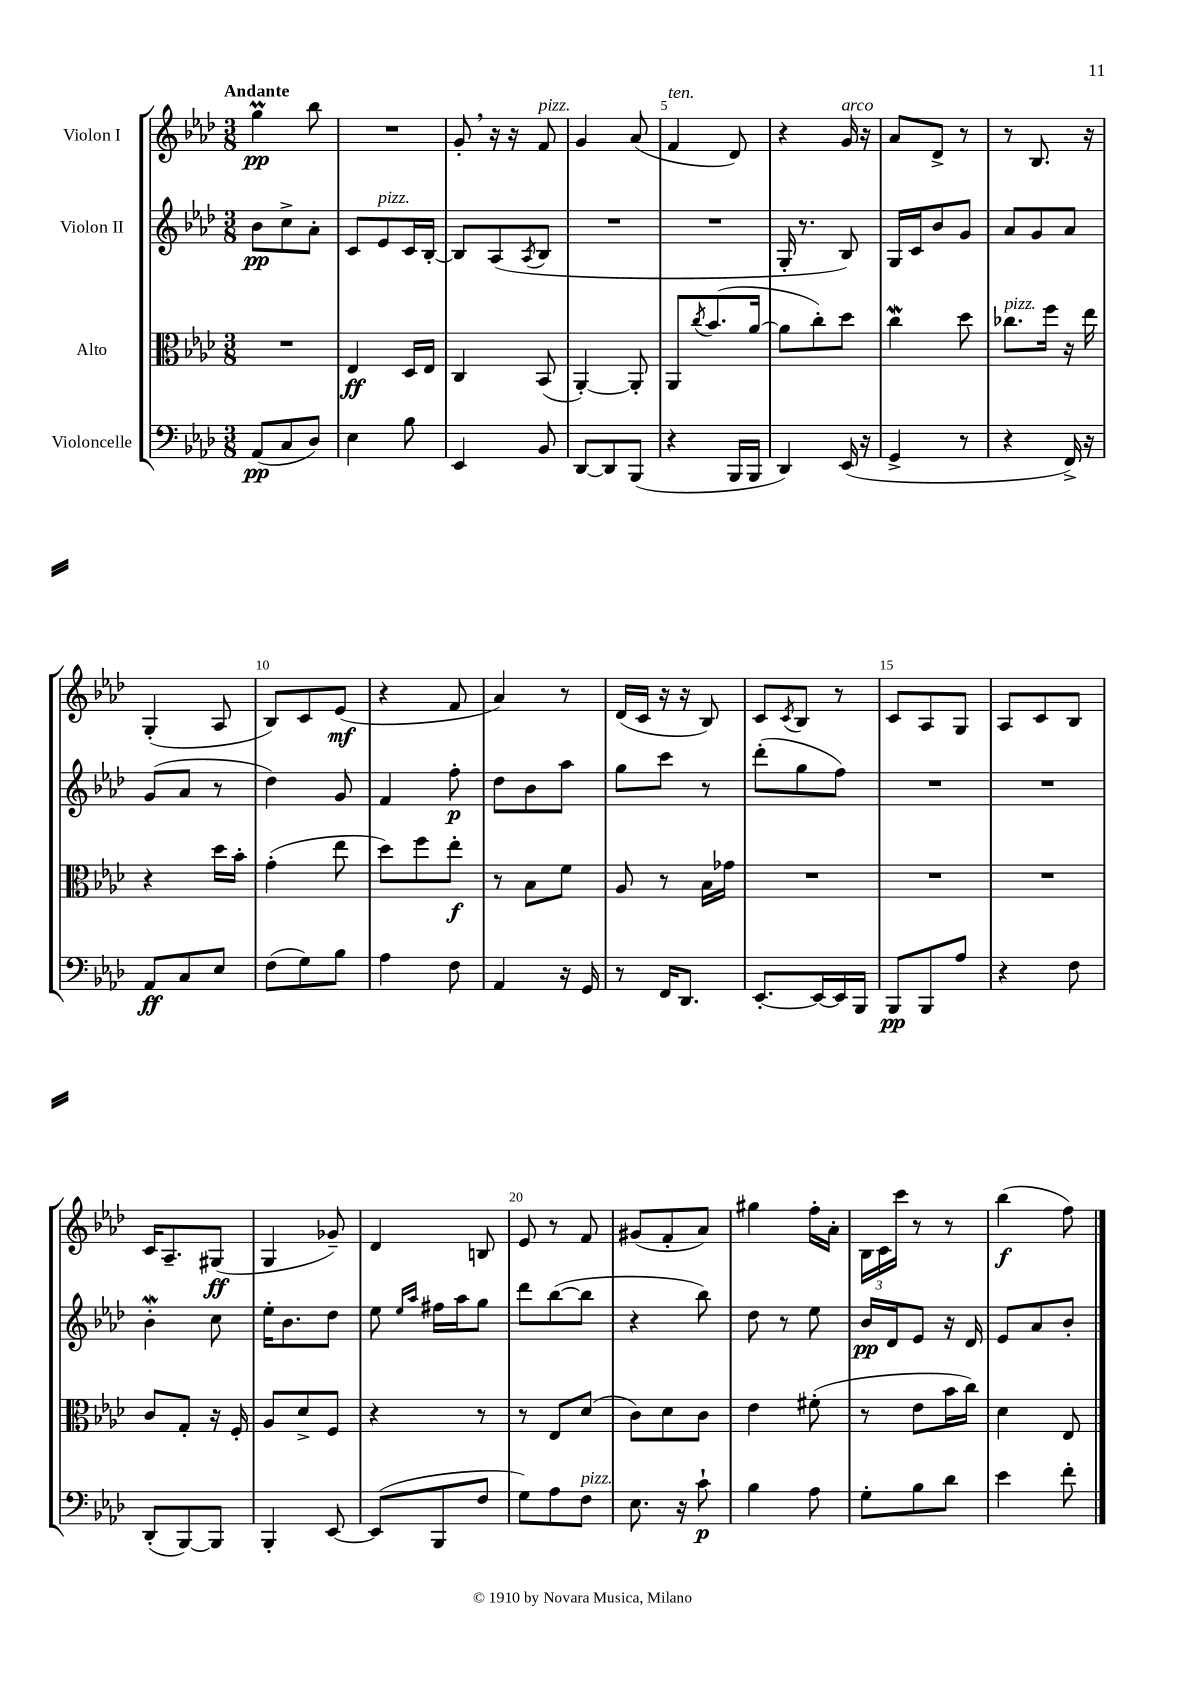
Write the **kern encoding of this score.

**kern	**kern	**kern	**kern
*staff4	*staff3	*staff2	*staff1
*clefF4	*clefC3	*clefG2	*clefG2
*k[b-e-a-d-]	*k[b-e-a-d-]	*k[b-e-a-d-]	*k[b-e-a-d-]
*M3/8	*M3/8	*M3/8	*M3/8
(8AA-	4.r	8b-	4gg
8C	.	8cc^	.
8D-)	.	8a-'	8bb-
=	=	=	=
4E-	4E-	8c	4.r
.	.	8e-	.
8B-	16D-	16c	.
.	16E-	[16B-'	.
=	=	=	=
4EE-	4C	8B-]	8g'
.	.	(8A-	16r
.	.	.	16r
.	.	8qA-	.
8BB-	(8BB-	8B-	8f
=	=	=	=
[8DD-	[4AA-')	4.r	4g
8DD-]	.	.	.
(8BBB-	8AA-']	.	(8a-
=	=	=	=
4r	8AA-	4.r	4f
.	8qcc	.	.
.	(8.b-	.	.
16BBB-	.	.	8d-)
16BBB-	[16a-	.	.
=	=	=	=
4DD-)	8a-]	16G'	4r
.	.	8.r	.
.	8cc')	.	.
(16EE-	8dd-	8B-)	16g
16r	.	.	16r
=	=	=	=
4GG^	4cc	16G	8a-
.	.	16c	.
.	.	8b-	8d-^
8r	8dd-	8g	8r
=	=	=	=
4r	8.cc-	8a-	8r
.	.	8g	8.B-
.	16ff	.	.
16FF^)	16r	8a-	.
16r	16ee-	.	16r
=	=	=	=
8AA-	4r	(8g	(4G'
8C	.	8a-	.
8E-	16dd-	8r	8A-
.	16b-'	.	.
=	=	=	=
(8F	(4g'	4dd-)	8B-)
8G)	.	.	8c
8B-	8ee-	8g	(8e-
=	=	=	=
4A-	8dd-)	4f	4r
.	8ff	.	.
8F	8ee-'	8ff'	8f
=	=	=	=
4AA-	8r	8dd-	4a-)
.	8B-	8b-	.
16r	8f	8aa-	8r
16GG	.	.	.
=	=	=	=
8r	8A-	8gg	(16d-
.	.	.	16c
16FF	8r	8ccc	16r
8.DD-	.	.	16r
.	16B-	8r	8B-)
.	16g-	.	.
=	=	=	=
[8.EE-'	4.r	(8ddd-'	8c
.	.	.	8qc
.	.	8gg	8B-
16EE-_	.	.	.
16EE-]	.	8ff)	8r
16BBB-	.	.	.
=	=	=	=
8BBB-	4.r	4.r	8c
8BBB-	.	.	8A-
8A-	.	.	8G
=	=	=	=
4r	4.r	4.r	8A-
.	.	.	8c
8F	.	.	8B-
=	=	=	=
(8DD-'	8c	4b-'	16c
.	.	.	8.A-~
[8BBB-)	8G'	.	.
8BBB-]	16r	8cc	(8G#
.	16F'	.	.
=	=	=	=
4BBB-'	8A-	16ee-'	4G
.	.	8.b-	.
.	8d-^	.	.
[8EE-	8F	8dd-	8g-~)
=	=	=	=
(8EE-]	4r	8ee-	4d-
.	.	16qqee-	.
.	.	16qqaa-	.
8BBB-	.	16ff#	.
.	.	16aa-	.
8F	8r	8gg	8B
=	=	=	=
8G)	8r	8ddd-	8e-
8A-	8E-	([8bb-	8r
8F	(8d-	8bb-]	8f
=	=	=	=
8.E-	8c)	4r	(8g#
.	8d-	.	8f'
16r	.	.	.
8c`	8c	8bb-)	8a-)
=	=	=	=
4B-	4e-	8dd-	4gg#
.	.	8r	.
8A-	(8f#'	8ee-	16ff'
.	.	.	16a-'
=	=	=	=
8G'	8r	16b-	24B-
.	.	.	24c
.	.	16d-	.
.	.	.	24ccc
8B-	8e-	8e-	8r
8d-	16b-	16r	8r
.	16cc)	16d-	.
=	=	=	=
4e-	4d-	8e-	(4bb-
.	.	8a-	.
8f'	8E-	8b-'	8ff)
==	==	==	==
*-	*-	*-	*-
